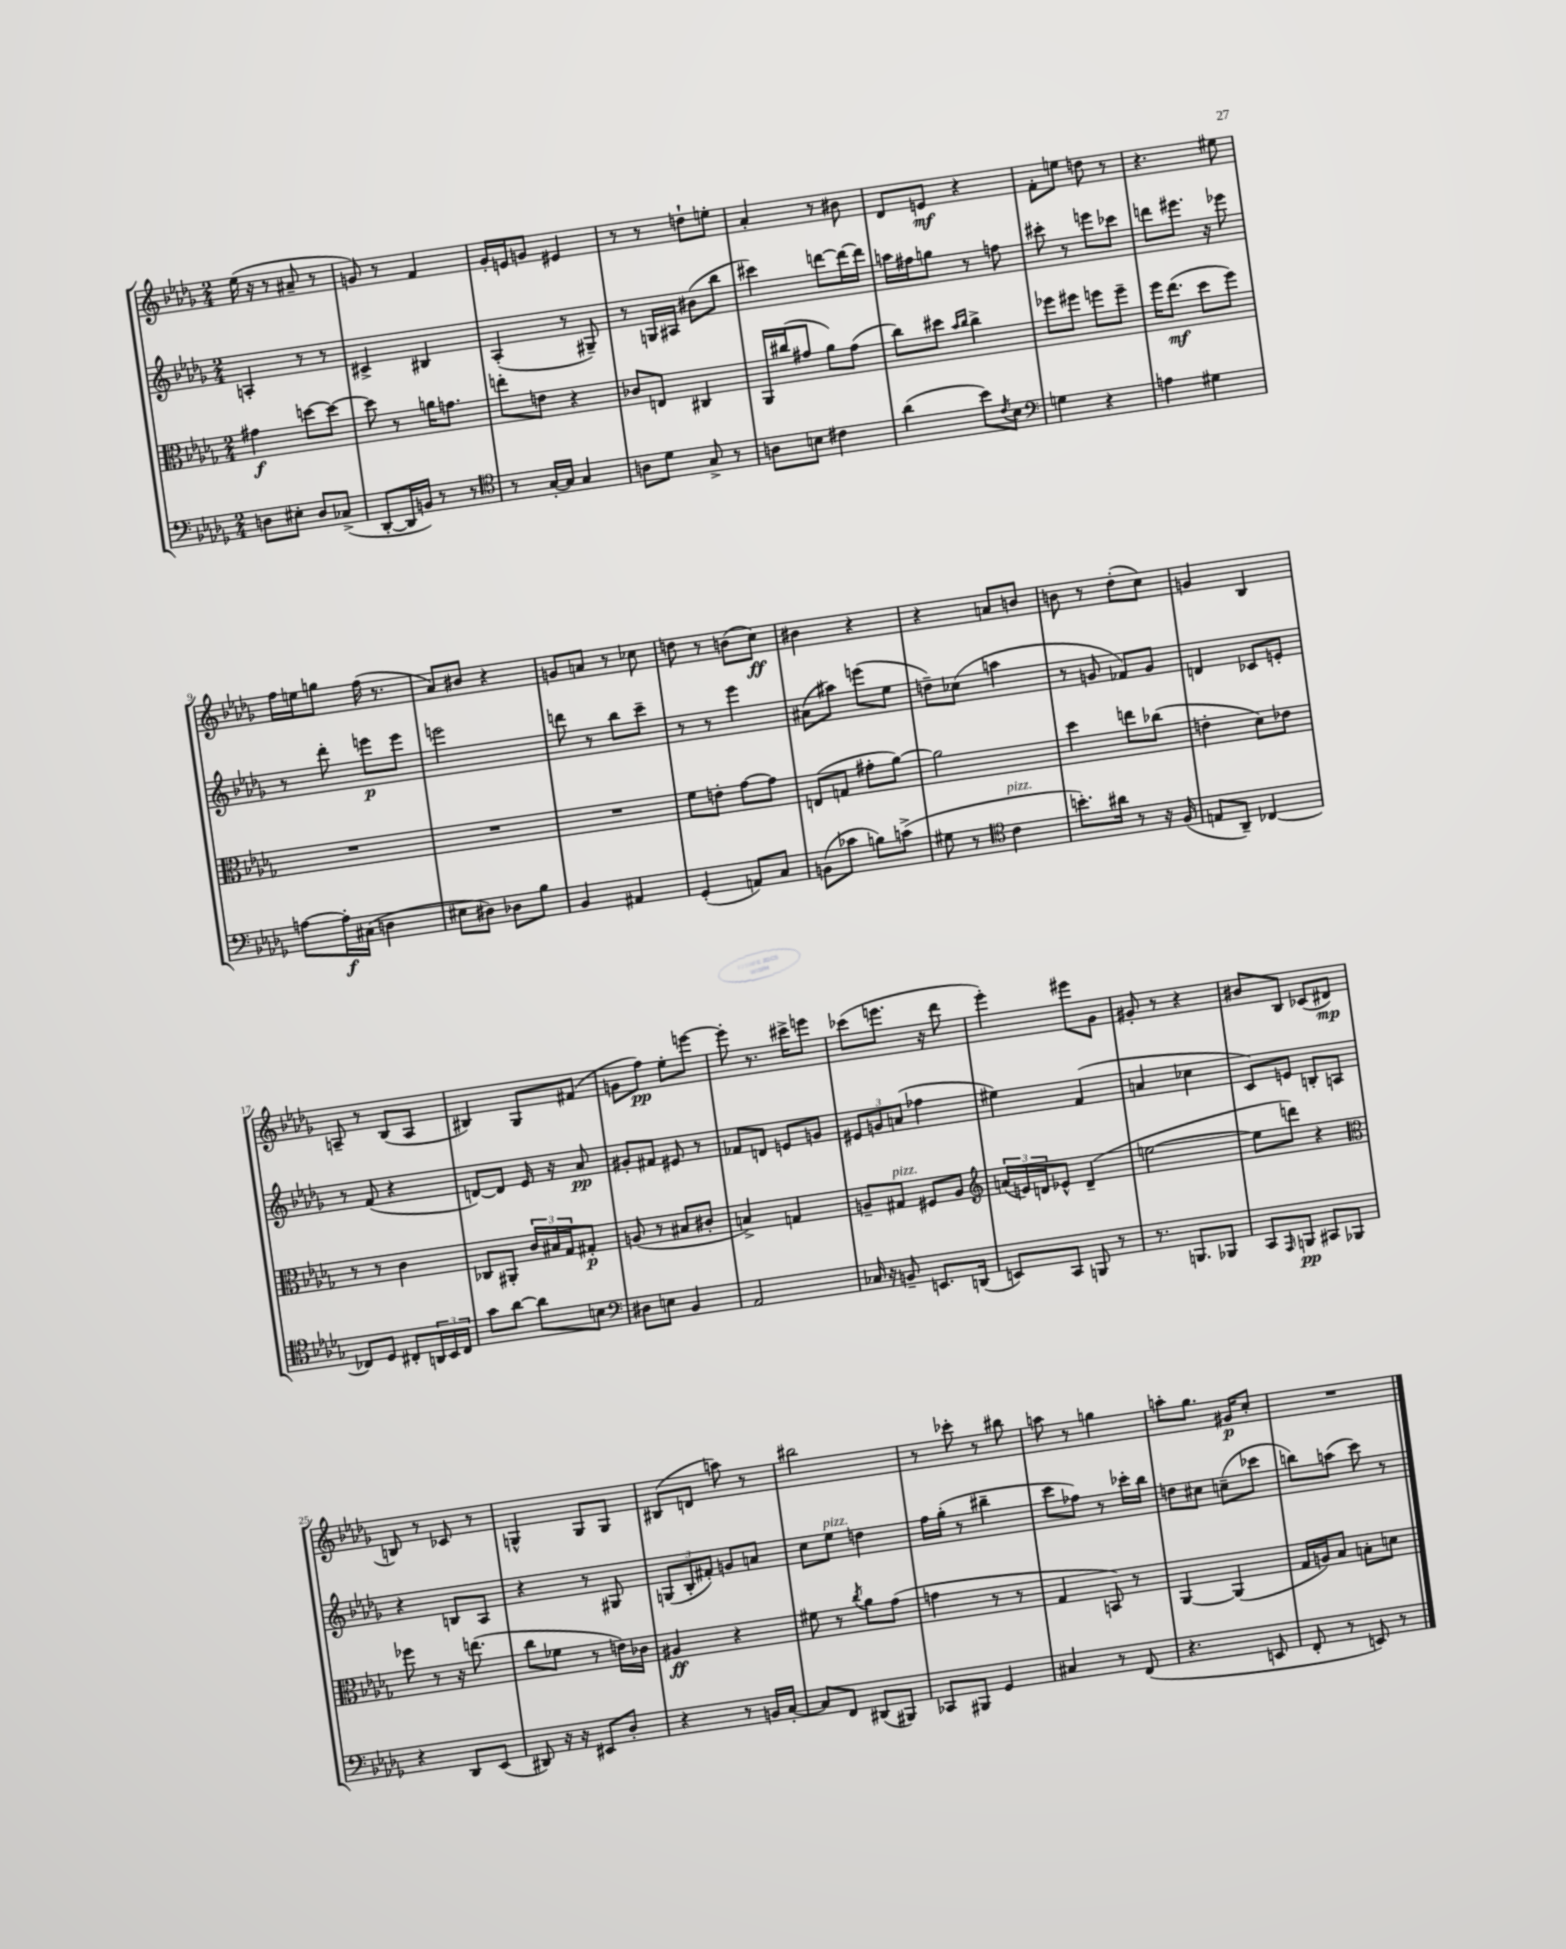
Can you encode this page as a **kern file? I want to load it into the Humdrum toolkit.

**kern	**dynam	**kern	**dynam	**kern	**dynam	**kern	**dynam
*part4	*part4	*part3	*part3	*part2	*part2	*part1	*part1
*staff4	*staff4	*staff3	*staff3	*staff2	*staff2	*staff1	*staff1
*clefF4	*	*clefC3	*	*clefG2	*	*clefG2	*
*k[b-e-a-d-g-]	*	*k[b-e-a-d-g-]	*	*k[b-e-a-d-g-]	*	*k[b-e-a-d-g-]	*
*M2/4	*	*M2/4	*	*M2/4	*	*M2/4	*
=1	=1	=1	=1	=1	=1	=1	=1
8Dn\L	.	4g#X\	f	4An'/	.	(16ee-\	.
.	.	.	.	.	.	16r	.
8E#X'\J	.	.	.	.	.	8r	.
8D/L	.	[8ddn\L	.	8r	.	8a#X~/	.
(8C-X^/J	.	8dd\J_	.	8r	.	8r	.
=2	=2	=2	=2	=2	=2	=2	=2
[8DD-'/L	.	8dd\]	.	4c#X^/	.	8gn/)	.
16DD-/L]	.	8r	.	.	.	8r	.
16BBn/JJ)	.	.	.	.	.	.	.
8r	.	16an\KL	.	4B#X/	.	4f/	.
.	.	8.gn\J	.	.	.	.	.
8r	.	.	.	.	.	.	.
=3	=3	=3	=3	=3	=3	=3	=3
*clefC4	*	*	*	*	*	*	*
8r	.	8een'\L	.	(4A-'/	.	16g-'/LL	.
.	.	.	.	.	.	16en/J	.
[16G-'/LL	.	8en\J	.	.	.	8gn/J	.
16G-/JJ]	.	.	.	.	.	.	.
4G-/	.	4r	.	8r	.	4e#X/	.
.	.	.	.	8G#X~/)	.	.	.
=4	=4	=4	=4	=4	=4	=4	=4
8An\L	.	8c-X/L	.	8r	.	8r	.
8d-\J	.	8En/J	.	16Gn/LL	.	8r	.
.	.	.	.	16A#X/JJ	.	.	.
8G-^/	.	4C#X/	.	(8b#X\L	.	8ddn`\L	.
8r	.	.	.	8bb-\J	.	8een'\J	.
=5	=5	=5	=5	=5	=5	=5	=5
8An\L	.	16AA-/LL	.	4ccc#X\)	.	4a-'/	.
.	.	(16cc#X/J	.	.	.	.	.
8Bn\J	.	8g#X/J	.	.	.	.	.
4c#X\	.	8a-\L)	.	[8dddn\L	.	8r	.
.	.	(8g#\J	.	16ddd\L_	.	8b#X\	.
.	.	.	.	16ddd\JJ]	.	.	.
=6	=6	=6	=6	=6	=6	=6	=6
(4a-\	.	8cc\L)	.	16aan\LL	.	8d-/L	.
.	.	.	.	16ff#X\J	.	.	.
.	.	8dd#X\J	.	8ggn\J	.	8en/J	mf
.	.	16qqb-/LL	.	.	.	.	.
.	.	16qqcc/JJ	.	.	.	.	.
8b-\L)	.	4cc^\	.	8r	.	4r	.
8qc/	.	.	.	.	.	.	.
8B-\J	.	.	.	8ffn\	.	.	.
=7	=7	=7	=7	=7	=7	=7	=7
*clefF4	*	*	*	*	*	*	*
4Gn\	.	8ff-X\L	.	8ccc#X'\	.	8f'\L	.
.	.	8ff#X\J	.	8r	.	8een\J	.
4r	.	8ffn\L	.	8eeen\L	.	8ddn\	.
.	.	8ff~\J	.	8ccc-X\J	.	8r	.
=8	=8	=8	=8	=8	=8	=8	=8
4An\	.	16ff\KL	.	8dddn\L	.	4.r	.
.	.	(8.ee-\J	mf	.	.	.	.
.	.	.	.	8.eee#X\J	.	.	.
4G#X\	.	8dd-\L	.	.	.	.	.
.	.	.	.	16r	.	.	.
.	.	8ff\J)	.	8eee-X\	.	8ee#X\	.
!!LO:LB:g=z
=9	=9	=9	=9	=9	=9	=9	=9
[8An\L	.	2r	.	8r	.	16ff\LL	.
.	.	.	.	.	.	16een\J	.
16A'\L]	f	.	.	8ddd-'\	.	8ggn\J	.
(16C#X\JJ	.	.	.	.	.	.	.
4Dn\	.	.	.	8eeen\L	p	(16ff\	.
.	.	.	.	.	.	8.r	.
.	.	.	.	8eee\J	.	.	.
=10	=10	=10	=10	=10	=10	=10	=10
8E#X\L	.	2r	.	2eeen\	.	8a-/L)	.
8D#X\J)	.	.	.	.	.	8b#X/J	.
8D-X\L	.	.	.	.	.	4r	.
8B-\J	.	.	.	.	.	.	.
=11	=11	=11	=11	=11	=11	=11	=11
4BB-/	.	2r	.	8dddn\	.	8gn/L	.
.	.	.	.	8r	.	8an/J	.
4AA#X/	.	.	.	8bb-\L	.	8r	.
.	.	.	.	8ccc~\J	.	8cc-X\	.
=12	=12	=12	=12	=12	=12	=12	=12
(4GG-'/	.	8f\L	.	8r	.	8ddn\	.
.	.	8en'\J	.	8r	.	8r	.
8AAn/L)	.	[8g-\L	.	4eee-\	.	(8bn\L	.
8C/J	.	8g-\J]	.	.	.	8cc\J)	ff
=13	=13	=13	=13	=13	=13	=13	=13
(8BBn\L	.	(8En/L	.	(8a#X\L	.	4b#X\	.
8c-X\J	.	8Gn/J	.	8aa#X\J)	.	.	.
8Bn\L)	.	8g#X'\L	.	(8eeen\L	.	4r	.
(8cn^\J	.	[8a-\J)	.	8ee-\J	.	.	.
=14	=14	=14	=14	=14	=14	=14	=14
8G#X\	.	2a-\]	.	8ddn~\L)	.	4r	.
8r	.	.	.	(8cc-X\J	.	.	.
*clefC4	*	*	*	*	*	*	*
!LO:TX:a:i:t=pizz.	!	!	!	!	!	!	!
4c\	.	.	.	4aan\	.	8an/L	.
.	.	.	.	.	.	8bn/J	.
=15	=15	=15	=15	=15	=15	=15	=15
8.bn'\L)	.	4dd-\	.	8r	.	8bn\	.
.	.	.	.	8gn/	.	8r	.
16a#X\Jk	.	.	.	.	.	.	.
8r	.	8een\L	.	8f-X/L)	.	(8dd-'\L	.
16r	.	(8cc-X\J	.	8g/J	.	8cc\J)	.
(16F/	.	.	.	.	.	.	.
=16	=16	=16	=16	=16	=16	=16	=16
8En/L	.	4en'\	.	4dn/	.	4gn/	.
8AA-~/J)	.	.	.	.	.	.	.
[4C-X/	.	8d-\L)	.	8c-X/L	.	4B-/	.
.	.	8e-X\J	.	8en'/J	.	.	.
!!LO:LB:g=z
=17	=17	=17	=17	=17	=17	=17	=17
8C-X/L]	.	8r	.	8r	.	8An~/	.
8D-/J	.	8r	.	(8f/	.	8r	.
8C#X'/L	.	4c\	.	4r	.	(8B-/L	.
24AAn/L	.	.	.	.	.	8A/J	.
24BB-/	.	.	.	.	.	.	.
24C#/JJ	.	.	.	.	.	.	.
=18	=18	=18	=18	=18	=18	=18	=18
8g-\L	.	8C-X/L	.	[8dn/L)	.	4B#X/)	.
[8a-\J	.	8AA#X'/J	.	8d/J]	.	.	.
8a-\L]	.	24c/LL	.	16e-/	.	8G-/L	.
.	.	24B#X/	.	.	.	.	.
.	.	.	.	16r	.	.	.
.	.	24G-/J	.	.	.	.	.
8Bn\J	.	8G#X'/J	p	8a-/	pp	(8f#X/J	.
=19	=19	=19	=19	=19	=19	=19	=19
*clefF4	*	*	*	*	*	*	*
8D#X\L	.	(8An/	.	8g#X'/L	.	8gn\L	.
8En\J	.	8r	.	8f#X/J	.	8ff\J)	pp
4BB-/	.	8B#X/L	.	8e#X/	.	8ee-'\L	.
.	.	8c#X'/J	.	8r	.	[8eeen\J	.
=20	=20	=20	=20	=20	=20	=20	=20
2AA-/	.	4Bn^/)	.	8f-X/L	.	8eee'\]	.
.	.	.	.	8dn/J	.	8.r	.
.	.	4Gn/	.	8en/L	.	.	.
.	.	.	.	.	.	16ccc#X^\KL	.
.	.	.	.	8gn/J	.	8eeen\J	.
=21	=21	=21	=21	=21	=21	=21	=21
16C-X/	.	8An~/L	.	12e#X/L	.	(8ccc-X\L	.
16r	.	.	.	.	.	.	.
.	.	.	.	12gn/	.	.	.
!	!	!LO:TX:a:i:t=pizz.	!	!	!	!	!
8BBn~/	.	8G#X/J	.	.	.	8.eeen\J	.
.	.	.	.	(12an/J	.	.	.
8.EEn/L	.	8F#X/L	.	4ff-X\	.	.	.
.	.	.	.	.	.	16r	.
.	.	8A/J	.	.	.	8ddd-\	.
(16DDn/Jk	.	.	.	.	.	.	.
=22	=22	=22	=22	=22	=22	=22	=22
*	*	*clefG2	*	*	*	*	*
8EEn/L)	.	(24an/LL	.	4ee#X\)	.	4eee-'\)	.
.	.	24en/)	.	.	.	.	.
.	.	24dn/J	.	.	.	.	.
8CC/J	.	8e-X^^/J	.	.	.	.	.
8BBBn/	.	(4d~/	.	(4f/	.	8eee#X\L	.
8r	.	.	.	.	.	8g-\J	.
=23	=23	=23	=23	=23	=23	=23	=23
8.r	.	[2een\	.	4an/	.	8g#X'/	.
.	.	.	.	.	.	8r	.
8.BBBn/L	.	.	.	.	.	.	.
.	.	.	.	4cc-X\	.	4r	.
8BBB-X/J	.	.	.	.	.	.	.
=24	=24	=24	=24	=24	=24	=24	=24
8CC/L	.	8ee\L]	.	8c/L)	.	8b#X/L	.
16qqAAA-/	.	.	.	.	.	.	.
8BBBn/J	pp	8dddn\J)	.	8en/J	.	8B-/J	.
8CC#X/L	.	4r	.	8Bn'/L	.	(8c-X/L	.
8BBB-X/J	.	.	.	8An/J	.	8d#X/J	mp
!!LO:LB:g=z
=25	=25	=25	=25	=25	=25	=25	=25
*	*	*clefC3	*	*	*	*	*
4r	.	8ff-X\	.	4r	.	8Bn/)	.
.	.	8r	.	.	.	8r	.
8DD-/L	.	16r	.	8Bn/L	.	8c-X/	.
.	.	(8.een\	.	.	.	.	.
(8EE-/J	.	.	.	8A-/J	.	8r	.
=26	=26	=26	=26	=26	=26	=26	=26
8DD#X/)	.	8cc\L	.	4r	.	4Gn^^/	.
16r	.	8f-X\J	.	.	.	.	.
16r	.	.	.	.	.	.	.
8EE#X/L	.	8r	.	8r	.	8G/L	.
8D-'/J	.	16en\LL)	.	8G#X/	.	8G/J	.
.	.	16c-X\JJ	.	.	.	.	.
=27	=27	=27	=27	=27	=27	=27	=27
4r	.	4A#X/	ff	(12Gn/L	.	(8B#X/L	.
.	.	.	.	12B-'/	.	.	.
.	.	.	.	.	.	8dn/J	.
.	.	.	.	12f#X'/J)	.	.	.
8r	.	4r	.	8gn/L	.	8aan\)	.
16BBn/LL	.	.	.	8an/J	.	8r	.
[16C'/JJ	.	.	.	.	.	.	.
=28	=28	=28	=28	=28	=28	=28	=28
8C/L]	.	8f#X\	.	8cc\L	.	2bb#X\	.
!	!	!	!	!LO:TX:a:i:t=pizz.	!	!	!
8FF/J	.	8r	.	8ee-\J	.	.	.
.	.	8qcc/	.	.	.	.	.
(8DD#X/L	.	8a-\L	.	4ddn\	.	.	.
8BBB#X/J)	.	(8g-\J	.	.	.	.	.
=29	=29	=29	=29	=29	=29	=29	=29
8CC-X/L	.	4gn\	.	16ff\LL	.	8r	.
.	.	.	.	(16gg-'\JJ	.	.	.
8BBB#X/J	.	.	.	8r	.	8ccc-X'\	.
4GG-/	.	8r	.	4bb#X~\	.	8r	.
.	.	8r	.	.	.	8bb#X\	.
=30	=30	=30	=30	=30	=30	=30	=30
4C#X/	.	4G-/	.	8ccc\L	.	8aan\	.
.	.	.	.	8ff-X\J)	.	8r	.
8r	.	8BBn/)	.	8r	.	4ggn\	.
(8FF/	.	8r	.	16ccc-X'\LL	.	.	.
.	.	.	.	16bb-\JJ	.	.	.
=31	=31	=31	=31	=31	=31	=31	=31
4.r	.	[4AA-/	.	8ddn\L	.	8aan'\L	.
.	.	.	.	8cc#X\J	.	8.gg-\J	.
.	.	(4AA-/]	.	(8ccn~\L	.	.	.
.	.	.	.	.	.	16g#X/KL	p
8EEn/	.	.	.	8ccc-X\J	.	8cc'/J	.
=32	=32	=32	=32	=32	=32	=32	=32
8FF'/	.	16G-/LL	.	8bbn\L)	.	2r	.
.	.	16An/J)	.	.	.	.	.
8r	.	8B-/J	.	(8aan\J	.	.	.
8EEn/)	.	8Bn'\L	.	8ccc\)	.	.	.
8r	.	8dn\J	.	8r	.	.	.
==	==	==	==	==	==	==	==
*-	*-	*-	*-	*-	*-	*-	*-
